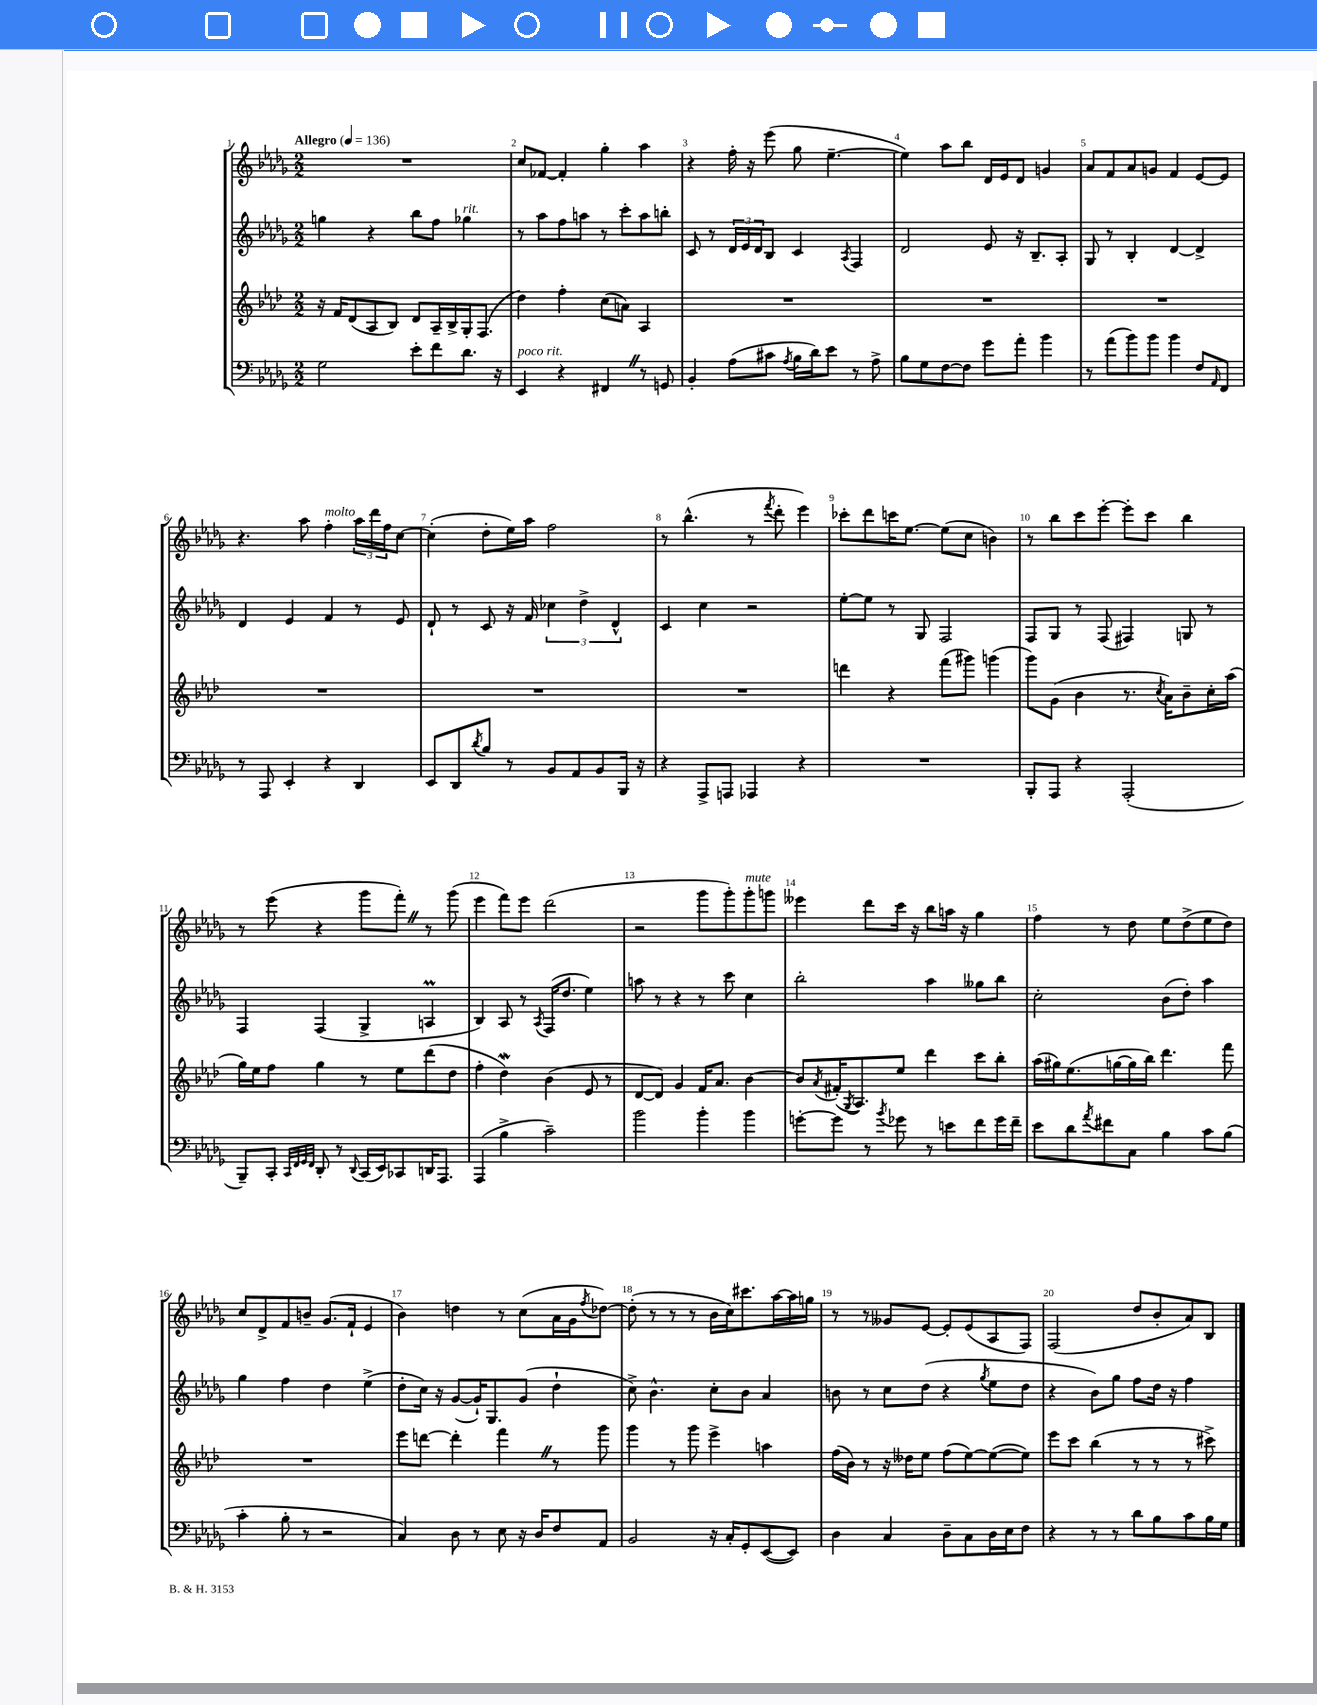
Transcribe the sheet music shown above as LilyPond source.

<<
\new StaffGroup <<
\new Staff = "s0" {
    \clef treble \key des \major \numericTimeSignature \time 2/2 \tempo "Allegro" 4 = 136
    R1 |
    c''8 fes'8~ fes'4-. ges''4-. aes''4 |
    r4 f''16-. r16 ees'''8( ges''8 ees''4.~-- |
    ees''4) aes''8 bes''8 des'16 ees'16 des'8 g'4 |
    aes'8 f'8 aes'8 g'8 f'4 ees'8~ ees'8 |
    r4. aes''8 f''4-.^\markup { \italic "molto" } \tuplet 3/2 { aes''16 des'''16 f''16 } c''8~ |
    c''4-.( des''8-. ees''16) aes''16 f''2 |
    r8 bes''4.-^( r8 \acciaccatura { f'''8 } des'''8-. ees'''4) |
    ces'''8-. des'''8 c'''16 ees''8.~ ees''8( c''8 b'4) |
    r8 bes''8 c'''8 ees'''8~-. ees'''8-. c'''8 bes''4 |
    r8 ees'''8( r4 ges'''8 f'''8-.) \once \override BreathingSign.text = \markup { \musicglyph "scripts.caesura.straight" } \breathe r8 ges'''8( |
    ees'''4 f'''8) ees'''8 des'''2( |
    r2 ges'''8 ges'''8-.) ges'''8-.^\markup { \italic "mute" } g'''8 |
    eeses'''4 des'''8 c'''16 r16 bes''8 a''16 r16 ges''4 |
    f''4 r8 des''8 ees''8 des''8->( ees''8 des''8) |
    c''8 des'8-> f'8 b'8-- ges'8.( f'16-! ees'4 |
    bes'4) d''4 r8 c''8( aes'16 ges'16 \acciaccatura { f''8 } des''8~) |
    des''8-.( r8 r8 r8 bes'16 c''16) cis'''8. aes''16~ aes''16 g''16 |
    r8 r8 geses'8 ees'8~ ees'8-. ees'8( aes8 f8) |
    f2( des''8 bes'8-. aes'8) bes8 \bar "|." |
}
\new Staff = "s1" {
    \clef treble \key des \major \numericTimeSignature \time 2/2
    g''4 r4 bes''8 f''8 ges''4^\markup { \italic "rit." } |
    r8 aes''8 f''8 a''8 r8 c'''8-. a''8 b''8-. |
    c'8 r8 \tuplet 3/2 { des'16 ees'16 des'16 } bes8 c'4 \acciaccatura { aes8 } f4 |
    des'2 ees'8 r16 bes8.-- aes8-. |
    ges8 r8 bes4-. des'4~ des'4-> |
    des'4 ees'4 f'4 r8 ees'8 |
    des'8-! r8 c'8 r16 f'16 \tuplet 3/2 { ces''4 des''4-> des'4-^ } |
    c'4 c''4 r2 |
    ees''8~-. ees''8 r8 ges8 f2 |
    f8 ges8 r8 f8( fis4) g8 r8 |
    f4 f4( ges4-> a4\prall |
    bes4) aes8 r8 \acciaccatura { aes8 } f16( des''8. ees''4) |
    a''8 r8 r4 r8 c'''8 c''4 |
    bes''2-. aes''4 geses''8 bes''8 |
    c''2-. bes'8( des''8-.) aes''4 |
    ges''4 f''4 des''4 ees''4->( |
    des''8-. c''16) r16 ges'8~( ges'16-!) ges8. ges'8( des''4-! |
    c''8->) bes'4.-^ c''8-. bes'8 aes'4 |
    b'8 r8 c''8 des''8( r4 \acciaccatura { ges''8 } ees''8 des''8 |
    r4 bes'8) ges''8 f''8 des''16 r16 f''4 \bar "|." |
}
\new Staff = "s2" {
    \clef treble \key aes \major \numericTimeSignature \time 2/2
    r16 f'16 des'8( aes8 bes8) des'8 aes16-- bes16-> g16-. f8.( |
    des''4) f''4-. c''8( a'8) aes4 |
    R1 |
    R1 |
    R1 |
    R1 |
    R1 |
    R1 |
    d'''4 r4 f'''8( gis'''8) g'''4( |
    g'''8) g'8( bes'4 r8. \acciaccatura { c''8 } aes'16) bes'8-- c''16-. aes''16( |
    g''16) ees''16 f''8 g''4 r8 ees''8 des'''8( des''8 |
    f''4-. des''4\mordent) bes'4( ees'8 r8 |
    des'8~ des'8) g'4 f'16 aes'8. bes'4~ |
    bes'8 \acciaccatura { aes'8 } fis'16-.( \acciaccatura { g8 } aes8.) ees''8 des'''4 c'''8 bes''8-. |
    aes''16( gis''16) ees''8.( g''16~ g''16 bes''16) des'''4. f'''8 |
    R1 |
    ees'''8 d'''8~ d'''4-. f'''4 \once \override BreathingSign.text = \markup { \musicglyph "scripts.caesura.straight" } \breathe r8 g'''8 |
    g'''4 r8 g'''8 ees'''4-> a''4 |
    f''16( bes'16) r8 r16 deses''16 ees''8 f''8( ees''8~) ees''8~( ees''8) |
    ees'''8 c'''8 bes''4( r8 r8 r8 cis'''8->) \bar "|." |
}
\new Staff = "s3" {
    \clef bass \key des \major \numericTimeSignature \time 2/2
    ges2 ees'8-. f'8 des'8. r16 |
    ees,4^\markup { \italic "poco rit." } r4 fis,4 \once \override BreathingSign.text = \markup { \musicglyph "scripts.caesura.straight" } \breathe r8 g,8 |
    bes,4-. aes8( cis'8 \acciaccatura { aes8 } bes16 des'16) ees'8 r8 aes8-> |
    bes8 ges8 f8~ f8 ges'8 aes'8-. bes'4 |
    r8 aes'8( bes'8) bes'8 bes'4 f8 \grace { aes,16 } f,8 |
    r8 aes,,8 ees,4-. r4 des,4 |
    ees,8 des,8 \acciaccatura { des'8 } bes8 r8 bes,8 aes,8 bes,8 bes,,16 r16 |
    r4 aes,,8-> a,,8 aes,,4 r4 |
    R1 |
    bes,,8-. aes,,8 r4 aes,,2-.( |
    bes,,8--) c,8-. \grace { c,32 f,32 ges,32 f,32 } des,8-. r8 \appoggiatura { des,8 } c,16( ees,16) ces,8 d,16 aes,,8. |
    aes,,4( bes4-> c'2--) |
    bes'2 bes'4-. bes'4 |
    g'8~-. g'8 r8 \acciaccatura { bes'8 } ges'8 r8 e'8 f'8 ges'16 f'16-- |
    ees'8 des'8 \acciaccatura { aes'8 } fis'8 c8 bes4 c'8 bes8( |
    c'4-. bes8-. r8 r2 |
    c4) des8 r8 ees8 r16 des16 f8 aes,8 |
    bes,2 r16 c16-. ges,8-. ees,8~( ees,8) |
    des4 c4 des8-- c8 des16 ees16 f8 |
    r4 r8 r8 des'8 bes8 c'8 bes16 ges16 \bar "|." |
}
>>
>>
\layout { \context { \Score \override BarNumber.break-visibility = ##(#f #t #t) barNumberVisibility = #all-bar-numbers-visible } }
